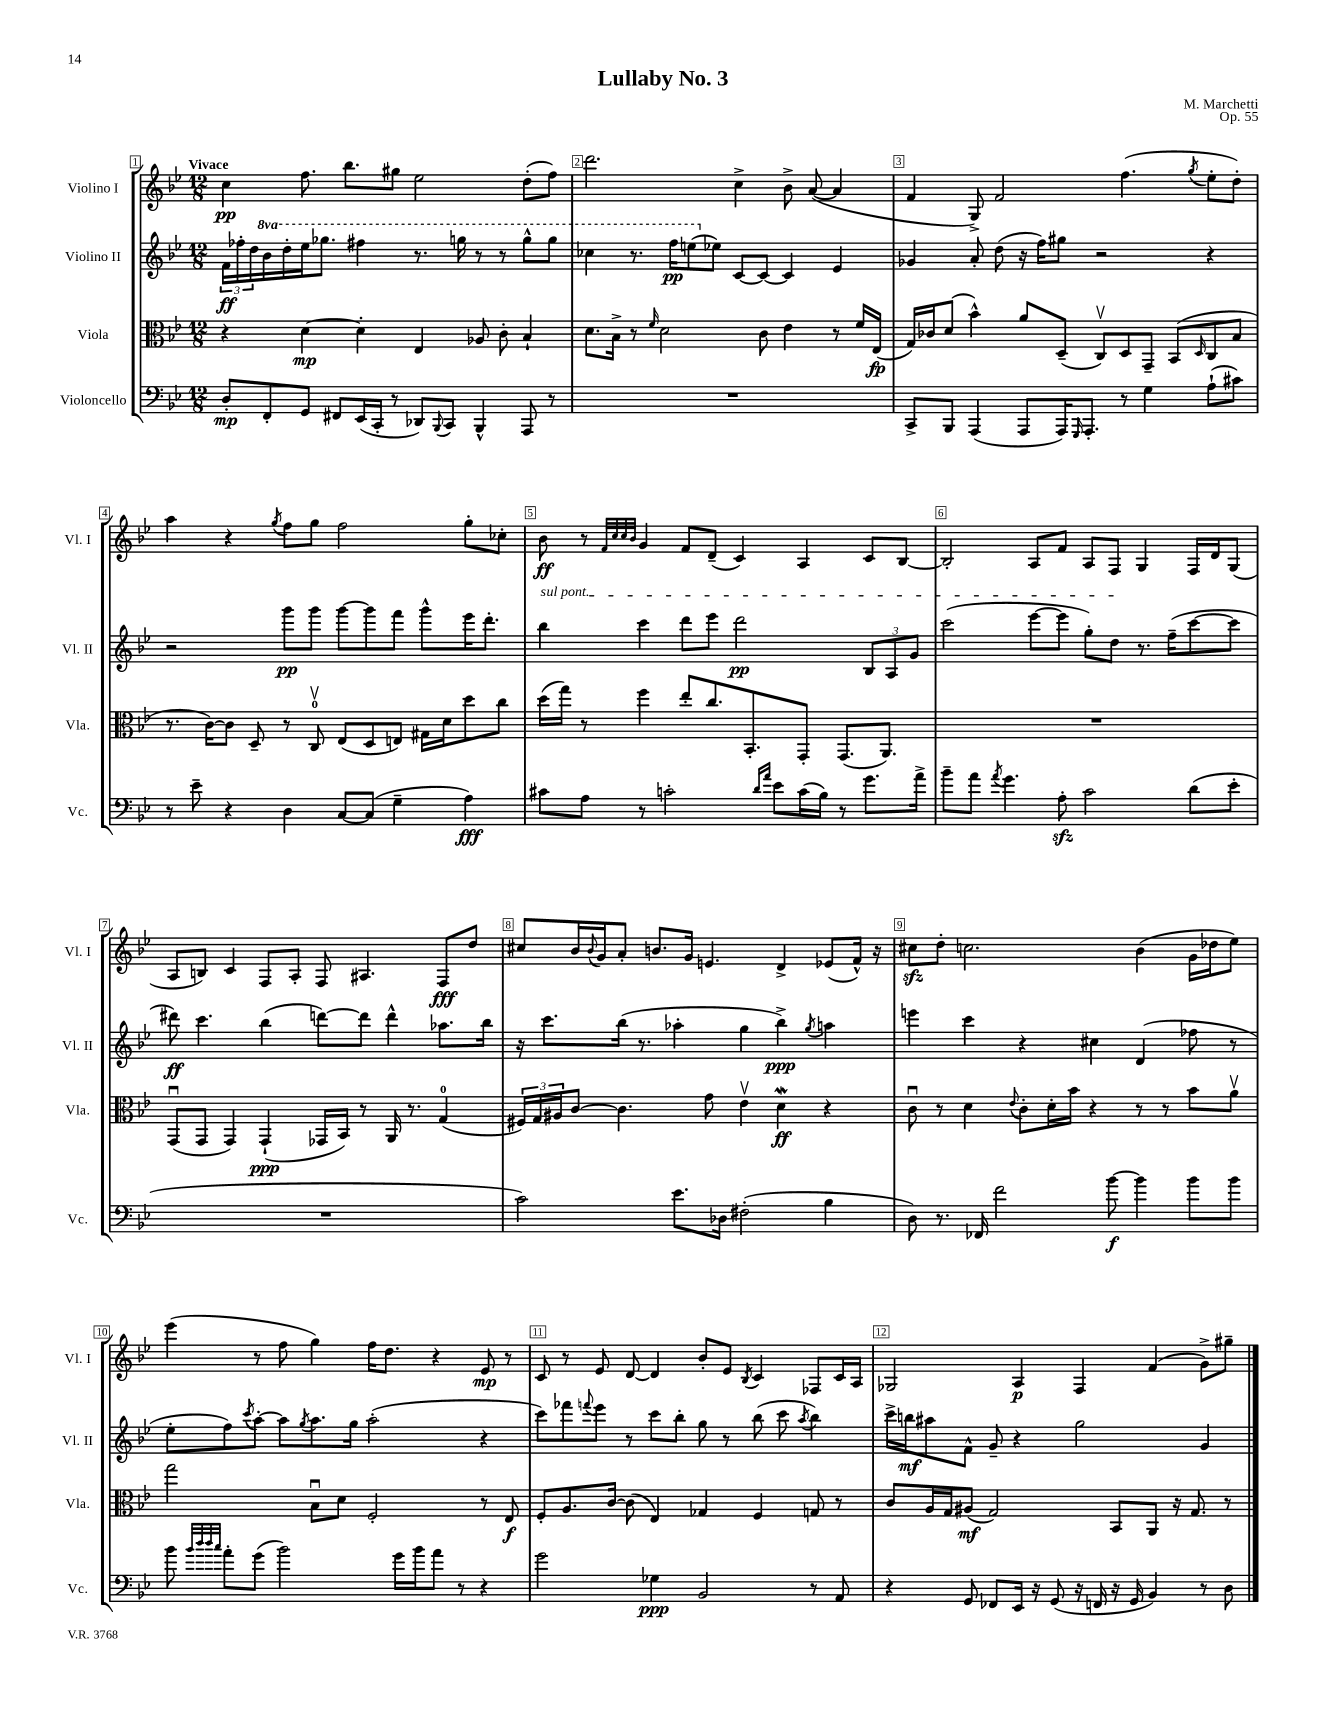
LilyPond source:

\header { title = "Lullaby No. 3" composer = "M. Marchetti" opus = "Op. 55" }
<<
\new StaffGroup <<
\new Staff = "s0" \with { instrumentName = "Violino I" shortInstrumentName = "Vl. I" } {
    \clef treble \key bes \major \numericTimeSignature \time 12/8 \tempo "Vivace"
    c''4\pp f''8. bes''8. gis''8 ees''2 d''8-.( f''8) |
    d'''2. c''4-> bes'8-> a'8~( a'4 |
    f'4 g8->) f'2 f''4.( \acciaccatura { g''8 } ees''8-. d''8-.) |
    a''4 r4 \acciaccatura { g''8 } f''8 g''8 f''2 g''8-. ces''8-. |
    bes'8\ff r8 \grace { f'32 c''32 c''32 bes'32 } g'4 f'8 d'8--( c'4) a4 c'8 bes8~ |
    bes2-. a8 f'8 a8 f8 g4 f16 d'16 g8( |
    a8 b8) c'4 f8 a8-. f8 ais4. f8\fff d''8 |
    cis''8 bes'16 \appoggiatura { bes'8 } g'16 a'8-. b'8. g'16 e'4. d'4-> ees'8( f'16-^) r16 |
    cis''8\sfz d''8-. c''2. bes'4( g'16 des''16 ees''8) |
    ees'''4( r8 f''8 g''4) f''16 d''8. r4 ees'8\mp r8 |
    c'8 r8 ees'8 d'8~ d'4 bes'8-. ees'8 \acciaccatura { bes8 } c'4 fes8 c'16 a16 |
    ges2 a4\p f4 f'4( g'8->) gis''8-- \bar "|." |
}
\new Staff = "s1" \with { instrumentName = "Violino II" shortInstrumentName = "Vl. II" } {
    \clef treble \key bes \major \numericTimeSignature \time 12/8 \set Staff.ottavationMarkups = #ottavation-simple-ordinals
    \tuplet 3/2 { f'16\ff fes''16-. d''16 } \ottava #1 bes''16 d'''16-. ees'''16 ges'''8. fis'''4 r8. g'''16 r8 r8 g'''8-^ g'''8 |
    ces'''4 r8. f'''16\pp e'''8( \ottava #0 ees''!8) c'8~ c'8~ c'4 ees'4 |
    ges'4 a'8-. d''8( r16 f''16) gis''8 r2 r4 |
    r2 g'''8\pp g'''8 g'''8~ g'''8 f'''8 g'''8-^ ees'''16 d'''8.-. |
    \once \override TextSpanner.bound-details.left.text = \markup { \italic "sul pont." } bes''4\startTextSpan c'''4 d'''8 ees'''8 d'''2\pp \tuplet 3/2 { bes8 a8 g'8 } |
    c'''2( ees'''8~ ees'''8 g''8-.) d''8\stopTextSpan r8. f''16--( c'''8~ c'''8 |
    dis'''8\ff) c'''4. bes''4( d'''8~) d'''8 d'''4-^ aes''8. bes''16 |
    r16 c'''8. bes''16( r8. aes''4-. g''4 bes''4->\ppp) \acciaccatura { g''8 } a''4 |
    e'''4 c'''4 r4 cis''4 d'4( fes''8 r8 |
    ees''8-. f''8) \acciaccatura { c'''8 } a''8~-. a''8 \acciaccatura { g''8 } a''8. g''16 a''2-.( r4 |
    c'''8) fes'''8 \appoggiatura { f'''8 } ees'''8 r8 c'''8 bes''8-. g''8 r8 bes''8( c'''8 \acciaccatura { a''8 } bes''4) |
    c'''16-> b''16\mf ais''8 f'8-^ g'8-- r4 g''2 g'4 \bar "|." |
}
\new Staff = "s2" \with { instrumentName = "Viola" shortInstrumentName = "Vla." } {
    \clef alto \key bes \major \numericTimeSignature \time 12/8
    r4 d'4~\mp d'4-. ees4 aes8 c'8-. bes4-! |
    d'8. bes16-> r8 \grace { f'16 } d'2 c'8 ees'4 r8 f'16 ees16\fp( |
    g16) ces'16 d'8( bes'4-^) a'8 d8--( c8\upbow) d8 g,8-- bes,8( \grace { d16 } c8 bes8 |
    r8. c'16~) c'8 d8-- r8 c8-0\upbow ees8( d8 e8) gis16 d'16 d''8 c''8 |
    d''16( g''16) r8 f''4 ees''8-. c''8. bes,8.-. g,8-. g,8.( a,8.) |
    R1. |
    g,8\downbow( g,8 g,4) g,4-!\ppp( ges,16 bes,16) r8 a,16 r8. g4-0( |
    \tuplet 3/2 { fis16) g16 ais16 } c'8~ c'4. g'8 ees'4\upbow d'4\mordent\ff r4 |
    c'8\downbow r8 d'4 \appoggiatura { ees'8 } c'8-. d'16-. bes'16 r4 r8 r8 bes'8 a'8\upbow |
    g''2 bes8\downbow d'8 f2-. r8 ees8\f |
    f8-. a8. c'16~ c'8( ees4) ges4 f4 g8 r8 |
    c'8 a16 g16 ais8\mf( g2) bes,8 a,8 r16 g8. r8 \bar "|." |
}
\new Staff = "s3" \with { instrumentName = "Violoncello" shortInstrumentName = "Vc." } {
    \clef bass \key bes \major \numericTimeSignature \time 12/8
    d8-.\mp f,8-. g,8 fis,8 ees,16( c,16-. r8 des,8) \appoggiatura { bes,,8 } c,8 bes,,4-^ a,,8 r8 |
    R1. |
    c,8-> bes,,8 a,,4( a,,8 a,,16) \grace { g,,16 } a,,8.-. r8 g4 a8-!( cis'8) |
    r8 ees'8-- r4 d4 c8~ c8( g4-- a4\fff) |
    cis'8 a8 r8 c'2-. \grace { d'16 a'16 } ees'8 c'16( bes16) r8 g'8. a'16-> |
    bes'8-- a'8 \acciaccatura { a'8 } g'4. a8-.\sfz c'2 d'8( ees'8-. |
    R1. |
    c'2) ees'8. des16 fis2-.( bes4 |
    d8) r8. fes,16 f'2 bes'8~\f bes'4 bes'8 bes'8 |
    bes'8 \grace { bes'32 d''32 d''32 c''32 } a'8-. g'8( bes'2) g'16 bes'16 a'8 r8 r4 |
    g'2 ges4\ppp bes,2 r8 a,8 |
    r4 g,8 fes,8 ees,16 r16 g,8( r16 f,16 r16 g,16 bes,4) r8 d8 \bar "|." |
}
>>
>>
\layout { \context { \Score \override BarNumber.break-visibility = ##(#f #t #t) barNumberVisibility = #all-bar-numbers-visible \override BarNumber.stencil = #(make-stencil-boxer 0.1 0.3 ly:text-interface::print) } }
